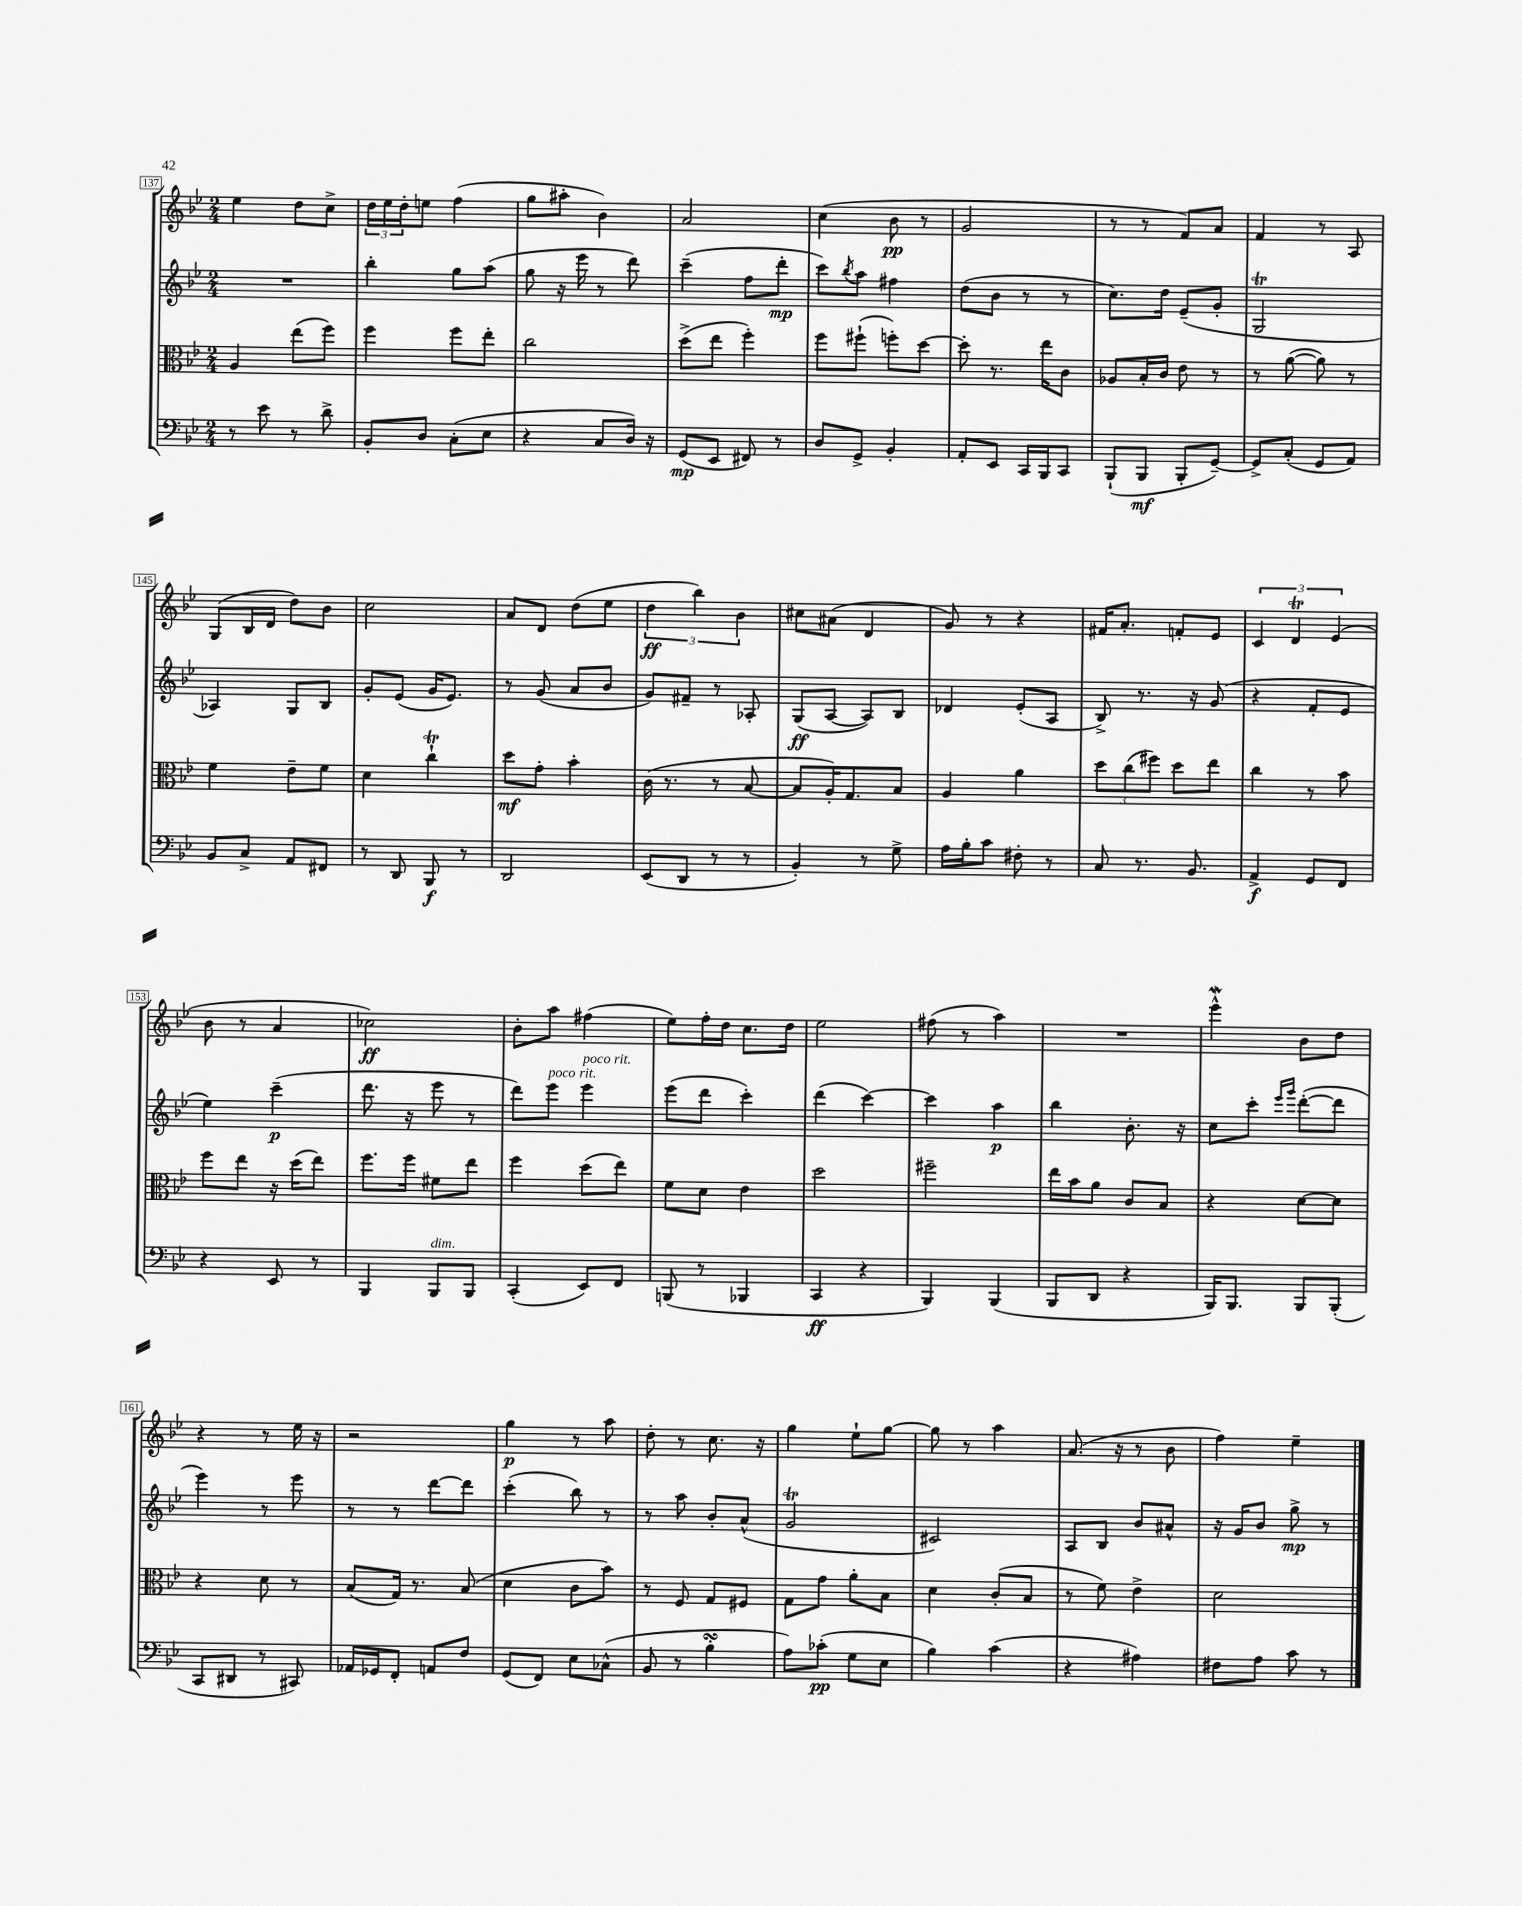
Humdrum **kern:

**kern	**dynam	**kern	**dynam	**kern	**dynam	**kern	**dynam
*part4	*part4	*part3	*part3	*part2	*part2	*part1	*part1
*staff4	*staff4	*staff3	*staff3	*staff2	*staff2	*staff1	*staff1
*clefF4	*	*clefC3	*	*clefG2	*	*clefG2	*
*k[b-e-]	*	*k[b-e-]	*	*k[b-e-]	*	*k[b-e-]	*
*M2/4	*	*M2/4	*	*M2/4	*	*M2/4	*
=137	=137	=137	=137	=137	=137	=137	=137
8r	.	4A/	.	2r	.	4ee-\	.
8e-\	.	.	.	.	.	.	.
8r	.	(8ee-\L	.	.	.	8dd\L	.
8d^\	.	8ff\J)	.	.	.	8cc^\J	.
=138	=138	=138	=138	=138	=138	=138	=138
8BB-'/L	.	4ff\	.	4bb-'\	.	24dd\LL	.
.	.	.	.	.	.	24ee-\	.
.	.	.	.	.	.	24dd'\J	.
8D/J	.	.	.	.	.	8een\J	.
(8C'\L	.	8ff\L	.	8gg\L	.	(4ff\	.
8E-\J	.	8ee-'\J	.	(8aa\J	.	.	.
=139	=139	=139	=139	=139	=139	=139	=139
4r	.	2cc\	.	8gg\	.	8gg\L	.
.	.	.	.	16r	.	8aa#X'\J	.
.	.	.	.	16eee-\	.	.	.
8C/L	.	.	.	8r	.	4b-\)	.
16D/Jk)	.	.	.	8ddd\)	.	.	.
16r	.	.	.	.	.	.	.
=140	=140	=140	=140	=140	=140	=140	=140
(8GG/L	mp	(8dd^\L	.	(4ccc~\	.	2a/	.
8EE-/J	.	8ee-\J	.	.	.	.	.
8FF#X/)	.	4ff'\)	.	8ff\L	.	.	.
8r	.	.	.	8ddd'\J	mp	.	.
=141	=141	=141	=141	=141	=141	=141	=141
8D/L	.	8ff\L	.	8ccc\L)	.	(4cc\	.
.	.	.	.	8qbb-/	.	.	.
8GG^/J	.	(8ff#X`\J	.	8aa\J	.	.	.
4BB-'/	.	8ffn'\L)	.	4ff#X\	.	8b-\	pp
.	.	[8dd\J	.	.	.	8r	.
=142	=142	=142	=142	=142	=142	=142	=142
8AA'/L	.	8dd'\]	.	(8dd\L	.	2g/	.
8EE-/J	.	8.r	.	8b-\J	.	.	.
16CC/LL	.	.	.	8r	.	.	.
16BBB-/J	.	16ee-\KL	.	.	.	.	.
8CC/J	.	8c\J	.	8r	.	.	.
=143	=143	=143	=143	=143	=143	=143	=143
(8BBB-`/L	.	8A-X/L	.	8.cc\L)	.	8r	.
8BBB-/J	mf	16B-'/L	.	.	.	8r	.
.	.	16c/JJ	.	16dd\Jk	.	.	.
8BBB-'/L	.	8e-\	.	(8e-~/L	.	8f/L)	.
[8GG~/J)	.	8r	.	8g'/J	.	8a/J	.
=144	=144	=144	=144	=144	=144	=144	=144
8GG^/L]	.	8r	.	2GT/	.	4f/	.
(8C'/J	.	([8a\	.	.	.	.	.
8GG/L	.	8a\])	.	.	.	8r	.
8AA/J)	.	8r	.	.	.	8A/	.
!!LO:LB:g=z
=145	=145	=145	=145	=145	=145	=145	=145
8BB-/L	.	4f\	.	4A-X/)	.	(8G/L	.
8C^/J	.	.	.	.	.	16B-/L	.
.	.	.	.	.	.	16d/JJ	.
8AA/L	.	8e-~\L	.	8G/L	.	8dd\L)	.
8FF#X/J	.	8f\J	.	8B-/J	.	8b-\J	.
=146	=146	=146	=146	=146	=146	=146	=146
8r	.	4d\	.	8g'/L	.	2cc\	.
8DD/	.	.	.	(8e-/J	.	.	.
8BBB-/	f	4ccT`\	.	16g/KL	.	.	.
.	.	.	.	8.e-/J)	.	.	.
8r	.	.	.	.	.	.	.
=147	=147	=147	=147	=147	=147	=147	=147
2DD/	.	8dd\L	mf	8r	.	8a/L	.
.	.	8g'\J	.	(8g/	.	8d/J	.
.	.	4b-'\	.	8a/L	.	(8dd\L	.
.	.	.	.	8b-/J	.	8ee-\J	.
=148	=148	=148	=148	=148	=148	=148	=148
(8EE-/L	.	(16c\	.	8g/L)	.	6dd\	ff
.	.	8.r	.	.	.	.	.
8DD/J	.	.	.	8f#X~/J	.	.	.
.	.	.	.	.	.	6bb-\)	.
8r	.	8r	.	8r	.	.	.
.	.	.	.	.	.	6b-\	.
8r	.	[8B-/	.	8A-X'/	.	.	.
=149	=149	=149	=149	=149	=149	=149	=149
4BB-'/)	.	8B-/L]	.	(8G/L	ff	8cc#X\L	.
.	.	16A'/K)	.	[8A/J	.	(8a#X\J	.
.	.	8.G/	.	.	.	.	.
8r	.	.	.	8A/L])	.	4d/	.
8G^\	.	8B-/J	.	8B-/J	.	.	.
=150	=150	=150	=150	=150	=150	=150	=150
16A\LL	.	4A/	.	4d-X/	.	8g/)	.
16B-'\J	.	.	.	.	.	.	.
8c\J	.	.	.	.	.	8r	.
8F#X'\	.	4a\	.	(8e-'/L	.	4r	.
8r	.	.	.	8A/J	.	.	.
=151	=151	=151	=151	=151	=151	=151	=151
8C/	.	12dd\L	.	8B-^/)	.	16f#X/KL	.
.	.	.	.	.	.	8.a'/J	.
.	.	(12cc\	.	.	.	.	.
8.r	.	.	.	8.r	.	.	.
.	.	12ff#X\J)	.	.	.	.	.
.	.	8dd\L	.	.	.	8fn'/L	.
8.BB-/	.	.	.	16r	.	.	.
.	.	8ee-\J	.	(8g/	.	8e-/J	.
=152	=152	=152	=152	=152	=152	=152	=152
4AA^/	f	4cc\	.	4r	.	6c/	.
.	.	.	.	.	.	6dt/	.
8GG/L	.	8r	.	8f'/L	.	.	.
.	.	.	.	.	.	(6e-/	.
8FF/J	.	8b-\	.	8e-/J	.	.	.
!!LO:LB:g=z
=153	=153	=153	=153	=153	=153	=153	=153
4r	.	8ff\L	.	4ee-\)	.	8b-\	.
.	.	8ee-\J	.	.	.	8r	.
8EE-/	.	16r	.	(4ccc~\	p	4a/	.
.	.	(16dd\KL	.	.	.	.	.
8r	.	8ee-\J)	.	.	.	.	.
=154	=154	=154	=154	=154	=154	=154	=154
4BBB-/	.	8.ff\L	.	8.ddd\	.	2cc-X\)	ff
.	.	16ff\Jk	.	16r	.	.	.
!LO:TX:a:i:t=dim.	!	!	!	!	!	!	!
8BBB-/L	.	8f#X\L	.	8eee-\	.	.	.
8BBB-/J	.	8ee-\J	.	8r	.	.	.
=155	=155	=155	=155	=155	=155	=155	=155
(4CC'/	.	4ff\	.	8ddd\L)	.	8b-'\L	.
!	!	!	!	!LO:TX:a:i:t=poco rit.	!	!	!
.	.	.	.	8eee-\J	.	8aa\J	.
!	!	!	!	!LO:TX:a:i:t=poco rit.	!	!	!
8EE-/L)	.	(8dd\L	.	4eee-\	.	(4ff#X\	.
8FF/J	.	8ee-\J)	.	.	.	.	.
=156	=156	=156	=156	=156	=156	=156	=156
(8BBBn/	.	8f\L	.	(8eee-\L	.	8ee-\L)	.
8r	.	8d\J	.	8ddd\J	.	16ff'\L	.
.	.	.	.	.	.	16dd\JJ	.
4BBB-X/	.	4e-\	.	4ccc'\)	.	8.cc\L	.
.	.	.	.	.	.	16dd\Jk	.
=157	=157	=157	=157	=157	=157	=157	=157
4CC/	ff	2dd\	.	(4ddd\	.	2ee-\	.
4r	.	.	.	[4ccc\)	.	.	.
=158	=158	=158	=158	=158	=158	=158	=158
4BBB-/)	.	2ff#X~\	.	4ccc\]	.	(8ff#X\	.
.	.	.	.	.	.	8r	.
(4BBB-/	.	.	.	4aa\	p	4aa\)	.
=159	=159	=159	=159	=159	=159	=159	=159
8BBB-/L	.	16ee-\LL	.	4bb-\	.	2r	.
.	.	16b-\J	.	.	.	.	.
8DD/J	.	8a\J	.	.	.	.	.
4r	.	8c/L	.	8.b-'\	.	.	.
.	.	8B-/J	.	.	.	.	.
.	.	.	.	16r	.	.	.
=160	=160	=160	=160	=160	=160	=160	=160
16BBB-/KL)	.	4r	.	8cc\L	.	4eee-w^^\	.
8.BBB-/J	.	.	.	.	.	.	.
.	.	.	.	8ccc'\J	.	.	.
.	.	.	.	16qqeee-/LL	.	.	.
.	.	.	.	16qqggg/JJ	.	.	.
8BBB-/L	.	[8d\L	.	([8ddd'\L	.	8b-\L	.
(8BBB-'/J	.	8d\J]	.	8ddd\J]	.	8dd\J	.
!!LO:LB:g=z
=161	=161	=161	=161	=161	=161	=161	=161
8CC/L	.	4r	.	4eee-\)	.	4r	.
8DD#X/J	.	.	.	.	.	.	.
8r	.	8d\	.	8r	.	8r	.
8CC#X/)	.	8r	.	8eee-\	.	16ee-\	.
.	.	.	.	.	.	16r	.
=162	=162	=162	=162	=162	=162	=162	=162
16AA-X/LL	.	(8B-/L	.	8r	.	2r	.
16GG-X/J	.	.	.	.	.	.	.
8FF'/J	.	16G/Jk)	.	8r	.	.	.
.	.	8.r	.	.	.	.	.
8AAn/L	.	.	.	[8ddd\L	.	.	.
8F/J	.	(8B-/	.	8ddd\J]	.	.	.
=163	=163	=163	=163	=163	=163	=163	=163
(8GG/L	.	4d\	.	(4ccc'\	.	4gg\	p
8FF/J)	.	.	.	.	.	.	.
8E-\L	.	8c\L	.	8bb-\)	.	8r	.
(8C-X^^\J	.	8b-\J)	.	8r	.	8aa\	.
=164	=164	=164	=164	=164	=164	=164	=164
8BB-/	.	8r	.	8r	.	8dd'\	.
8r	.	8F/	.	8aa\	.	8r	.
4B-sSSs'\	.	8G/L	.	8b-'/L	.	8.cc\	.
.	.	8F#X/J	.	(8a^^/J	.	.	.
.	.	.	.	.	.	16r	.
=165	=165	=165	=165	=165	=165	=165	=165
8A\L)	.	8G\L	.	2gT/	.	4gg\	.
(8c-X'\J	pp	8g\J	.	.	.	.	.
8G\L	.	8a'\L	.	.	.	8ee-`\L	.
8E-\J	.	8B-\J	.	.	.	[8gg\J	.
=166	=166	=166	=166	=166	=166	=166	=166
4B-\)	.	4d\	.	2c#X/)	.	8gg\]	.
.	.	.	.	.	.	8r	.
(4c\	.	(8c'/L	.	.	.	4aa\	.
.	.	8B-/J	.	.	.	.	.
=167	=167	=167	=167	=167	=167	=167	=167
4r	.	8r	.	8A/L	.	(8.a/	.
.	.	8f\)	.	8B-/J	.	.	.
.	.	.	.	.	.	16r	.
4A#X\)	.	4e-^\	.	8b-/L	.	8r	.
.	.	.	.	8a#X^^/J	.	8b-\	.
=168	=168	=168	=168	=168	=168	=168	=168
8F#X\L	.	2d\	.	16r	.	4ff\)	.
.	.	.	.	16g/KL	.	.	.
8A\J	.	.	.	8b-/J	.	.	.
8c\	.	.	.	8gg^\	mp	4ee-~\	.
8r	.	.	.	8r	.	.	.
==	==	==	==	==	==	==	==
*-	*-	*-	*-	*-	*-	*-	*-
